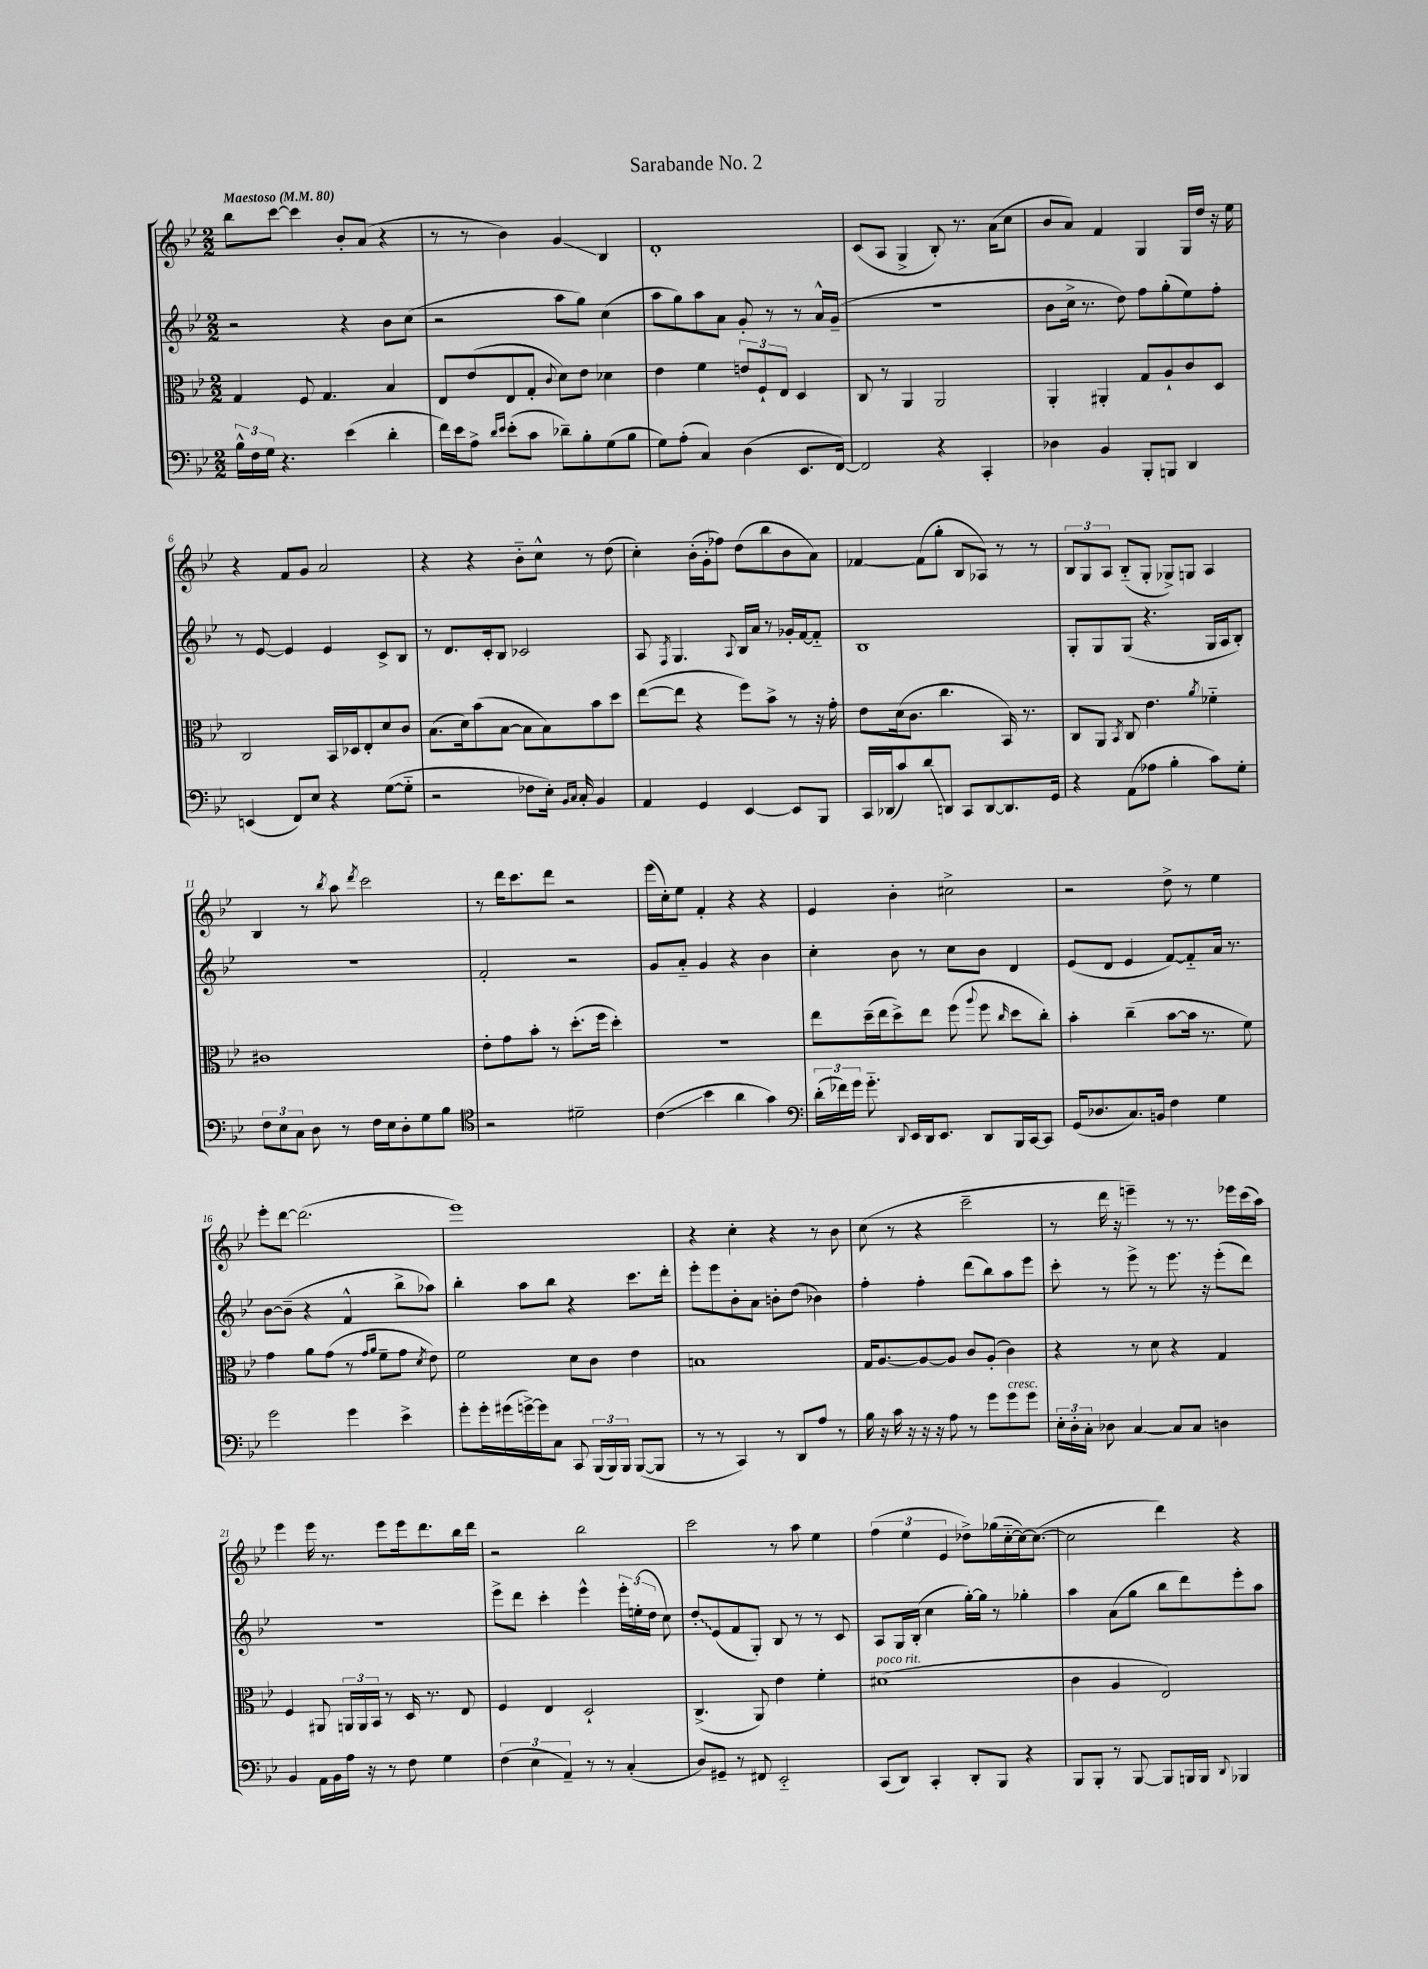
\header { title = "Sarabande No. 2" }
<<
\new StaffGroup <<
\new Staff = "s0" {
    \clef treble \key bes \major \numericTimeSignature \time 2/2 \tempo "Maestoso" 4 = 80
    \autoBeamOff bes''8[ c'''8]~ c'''4 bes'8[-. a'8]( r4 |
    r8 r8 bes'4) g'4\glissando bes4 |
    d'1-. |
    c'8[( a8] g4-> bes8-.) r8. a'16[( c''8] |
    bes'8[ a'8]) f'4 g4 g16[ d''16] r16 ees''16 |
    r4 f'8[ g'8] a'2 |
    r4 r4 bes'8[-_ c''8]-^ r8 d''8( |
    c''4-.) bes'16[-.( g'16-. fes''8]) d''8[( bes''8 bes'8 a'8]) |
    fes'4~ fes'8[( g''8]-. bes8[ aes8]) r8 r8 |
    \tuplet 3/2 { bes8[ g8 a8] } bes8[-_( g8]-. ges8[->) g8] a4 |
    bes4 r8 \acciaccatura { bes''8 } a''8 \acciaccatura { d'''8 } c'''2 |
    r8 d'''16[ c'''8. d'''8] r2 |
    ees'''16[( c''16-.) ees''8] f'4-. r4 r4 |
    ees'4 bes'4-. cis''2-> |
    r2 d''8-> r8 ees''4 |
    ees'''8[-. d'''8]~ d'''2.( |
    ees'''1) |
    r4 c''4-. r4 r8 bes'8 |
    c''8( r8 r4 c'''2-- |
    r8 d'''16 r16 e'''4--) r8 r8. ees'''16[ c'''16( a''16]) |
    ees'''4 ees'''16 r8. ees'''8[ ees'''16 d'''8. bes''16 d'''16] |
    r2 bes''2 |
    c'''2 r8 a''8 ees''4 |
    \tuplet 3/2 { f''4( ees''4 ees'4 } des''8[->) ges''16( c''16~-_ c''16~) c''8.]~( |
    c''2 d'''4) r4 \bar "|." |
}
\new Staff = "s1" {
    \clef treble \key bes \major \numericTimeSignature \time 2/2
    \autoBeamOff r2 r4 bes'8[ c''8]( |
    r2 a''8[ g''8]) c''4( |
    a''8[ g''8) a''8 a'8] g'8-. r8 r8 a'16[-^ g'16]--( |
    r1 |
    bes'8[ c''16]-> r8. d''8) f''8[ g''8-.( ees''8) f''8]-. |
    r8 ees'8~ ees'4 ees'4 c'8[-> bes8] |
    r8 d'8.[ c'16-. bes8] ces'2 |
    a8 \acciaccatura { f8 } g4. \appoggiatura { a8 } bes16[ a'16] r8 ges'16[-. f'16~ f'8]-_ |
    bes1 |
    g8[-. g8 g8]( r4. g16[ a16 bes8]-.) |
    R1 |
    f'2-. r2 |
    g'8[ a'8]-_ g'4 r4 bes'4 |
    c''4-. bes'8 r8 c''8[ bes'8] d'4 |
    ees'8[( d'8] ees'4 f'8[~) f'8-_ a'16] r8. |
    bes'8[~ bes'8]--( r4 f'4-^ bes''8[-> aes''8]) |
    bes''4-. a''8[ bes''8] r4 c'''8.[ d'''16]-. |
    ees'''8[-. ees'''8 bes'8-. a'8] b'8[-. d''8]( bes'4) |
    f''4-. f''4-. d'''8[( bes''8) a''8 ees'''8] |
    c'''8-. r8 ees'''8-> r8 ees'''8. r16 ees'''8[-.( d'''8]) |
    r1 |
    ees'''8[-> d'''8] c'''4-. ees'''4-^ \tuplet 3/2 { ees'''16[-. e''16-.( d''16] } c''8) |
    \once \override Glissando.style = #'zigzag d''8[-.\glissando ees'8( f'8 g8]-.) bes8 r8 r8 c'8 |
    a8[ g16 bes16]-.( c''4 g''16[~-.) g''16] r8 ges''4-. |
    a''4 a'8[( g''8] bes''8[ d'''8) ees'''8-. a''8] \bar "|." |
}
\new Staff = "s2" {
    \clef alto \key bes \major \numericTimeSignature \time 2/2
    \autoBeamOff g4 f8 g4. bes4 |
    ees8[ ees'8( ees8 g8]-. \appoggiatura { c'8 } d'8[) ees'8] des'4 |
    ees'4 f'4 \tuplet 3/2 { e'8[ f8-! ees8] } d4 |
    c8 r8 a,4 a,2 |
    a,4-. ais,4-. g8[ a8-! c'8 d8] |
    c2 bes,16[ des16 ees8-. d'8 c'8] |
    bes8.[( d'16) bes'8( bes8]~ bes8[ bes8) bes'8 d''8] |
    ees''8[~( ees''8] r4 f''8[) bes'8]-> r8 r16 g'16-. |
    ees'8[ d'16( c'8.] c''4. bes,16) r8. |
    c8[ a,8] \acciaccatura { bes,8 } c8 ees'4. \acciaccatura { a'8 } fes'4-_ |
    cis'1 |
    ees'8[-. g'8 bes'8]-. r8 d''8.[-.( f''16] d''4-.) |
    R1 |
    ees''8[ d''16--( ees''16 d''8->) ees''8] f''8( \appoggiatura { a''8 } f''8 \grace { c''16 } d''8[ c''8]-.) |
    bes'4-. c''4--( bes'8[~ bes'16] r8. f'8) |
    g'4 a'8[ g'8]( r8 \grace { g'16[ a'16] } f'8[-- g'8] \acciaccatura { d'8 } ees'8) |
    f'2 d'8[ c'8] ees'4 |
    b1 |
    g16[ a8.~ a8~ a8] c'8[ a8]-.( c'4) |
    r4 r8 d'8 r4 g4 |
    f4 ais,8 \tuplet 3/2 { a,16[ a,16 bes,16] } r8 d16 r8. ees8 |
    f4 ees4 d2-! |
    c4.->( a,8) ees'4 f'4-. |
    dis'1^\markup { \italic "poco rit." }( |
    c'4 a4 ees2) \bar "|." |
}
\new Staff = "s3" {
    \clef bass \key bes \major \numericTimeSignature \time 2/2
    \autoBeamOff \tuplet 3/2 { bes16[-^ f16 g16] } r4. ees'4( d'4-. |
    f'16[) ees'16 a8]-> \grace { d'16[ ees'16] } ees'8[-.( c'8] des'8[--) bes8-. g8( bes8] |
    g8[) a8]-.( c4) d4( ees,8.[ f,16]~) |
    f,2 r4 c,4-. |
    des4 bes,4 bes,,8[-. b,,8] d,4 |
    e,4( f,8[) ees8] r4 g8[~( g8]-_ |
    r2 fes8[ ees16]-.) \grace { bes,16[ c16] } c16-. bes,4 |
    a,4 g,4 ees,4~ ees,8[ bes,,8] |
    c,16[ des,16( c'8) d'8\glissando d,8] c,8[ d,8~ d,8. g,16] |
    r4 a,8[( aes8] bes4-. c'8[) g8]-. |
    \tuplet 3/2 { f8[ ees8 c8] } d8 r8 f16[ ees16 d8-. g8 bes8] |
    \clef tenor r2 dis'2-- |
    c'4\glissando( bes'4 a'4 g'4) |
    \clef bass \tuplet 3/2 { d'16[-.( fes'16) g'16] } g'8.-_ \appoggiatura { d,8 } ees,16[ d,16 ees,8.] d,8[ bes,,16 c,16~ c,8] |
    g,16[( des8. c8.) b,16] f4 g4 |
    g'2 g'4 ees'4-> |
    g'8[-. g'16-. gis'16( g'16~->) g'16 c8] c,8 \tuplet 3/2 { bes,,16[( bes,,16) bes,,16] } bes,,8[~( bes,,8] |
    r8 r8 c,4) r8 d,8[ a8] r8 |
    bes16 r16 c'16 r16 r16 r16 a8 r8 g'8[ g'8^\markup { \italic "cresc." } g'8] |
    \tuplet 3/2 { ees16[-. d16-. c16]-. } des8 c4~ c8[ c8] d4 |
    bes,4 a,16[ bes,16 a16] r16 r8 f8 g4 |
    \tuplet 3/2 { f4( ees4 a,4--) } r8 r8 c4-.( |
    d8[) gis,8]-- r8 fis,8 ees,2-_ |
    c,8[( d,8]) c,4-. d,8[-. bes,,8] r4 |
    bes,,8[ bes,,8]-. r8 bes,,8~ bes,,8[ b,,16 b,,16] \appoggiatura { d,8 } bes,,4 \bar "|." |
}
>>
>>
